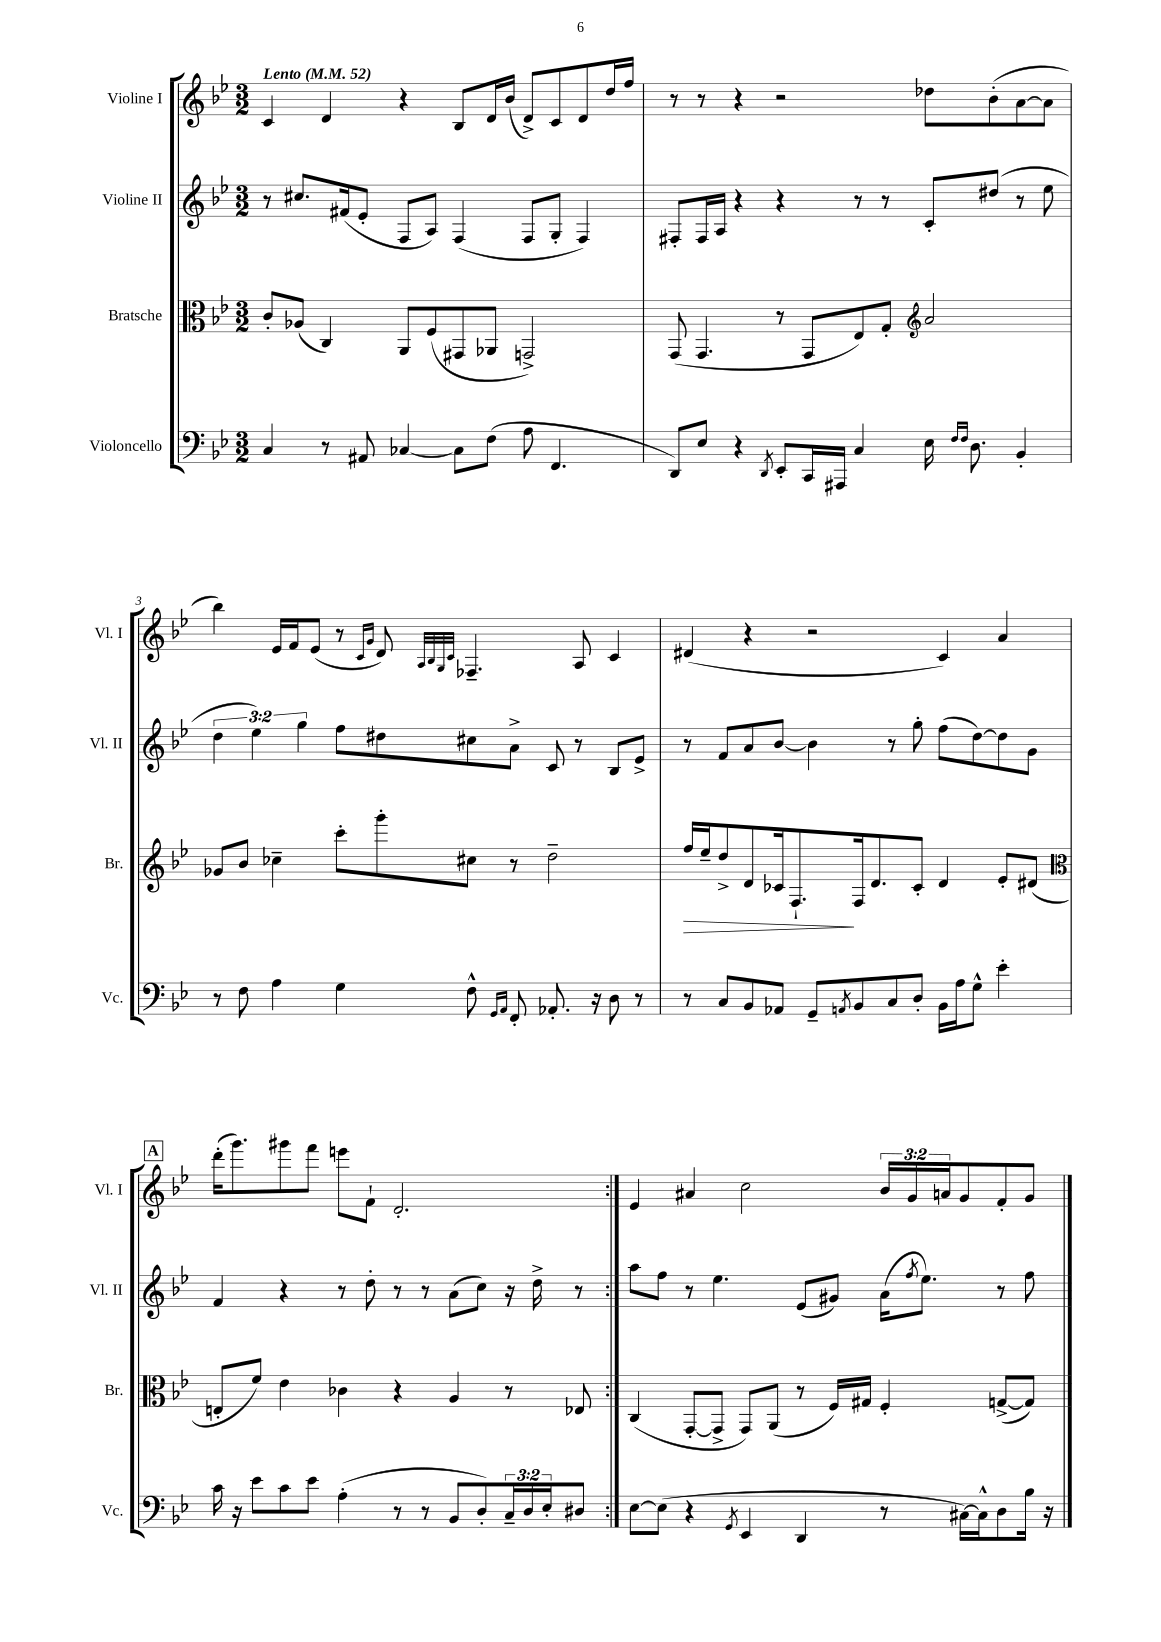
<<
\new StaffGroup <<
\new Staff = "s0" \with { instrumentName = "Violine I" shortInstrumentName = "Vl. I" } {
    \clef treble \key bes \major \numericTimeSignature \time 3/2 \override Staff.TupletNumber.text = #tuplet-number::calc-fraction-text \tempo "Lento" 4 = 52
    \repeat volta 2 { c'4 d'4 r4 bes8 d'16 bes'16( d'8->) c'8 d'8 d''16 f''16 |
    r8 r8 r4 r2 des''8 bes'8-.( a'8~ a'8 |
    bes''4) ees'16 f'16 ees'8( r8 \grace { c'16 g'16 } d'8) \grace { a32 bes32 g32 c'32 } fes4.-- a8 c'4 |
    dis'4( r4 r2 c'4) a'4 |
    \mark \markup { \box "A" } d'''16-.( g'''8.) gis'''8 f'''8 e'''8 f'8-! d'2.-. | }
    ees'4 ais'4 c''2 \tuplet 3/2 { bes'16 g'16 a'16 } g'8 f'8-. g'8 \bar "|." |
}
\new Staff = "s1" \with { instrumentName = "Violine II" shortInstrumentName = "Vl. II" } {
    \clef treble \key bes \major \numericTimeSignature \time 3/2 \override Staff.TupletNumber.text = #tuplet-number::calc-fraction-text
    \repeat volta 2 { r8 cis''8. fis'16( ees'8-. f8 a8) f4( f8 g8-. f4) |
    fis8-. fis16 a16 r4 r4 r8 r8 c'8-. dis''8( r8 ees''8 |
    \tuplet 3/2 { d''4 ees''4) g''4 } f''8 dis''8 cis''8 a'8-> c'8 r8 bes8 ees'8-> |
    r8 f'8 a'8 bes'8~ bes'4 r8 g''8-. f''8( d''8~) d''8 g'8 |
    \mark \markup { \box "A" } f'4 r4 r8 d''8-. r8 r8 a'8( c''8) r16 d''16-> r8 | }
    a''8 f''8 r8 ees''4. ees'8( gis'8) a'16( \acciaccatura { f''8 } ees''8.) r8 f''8 \bar "|." |
}
\new Staff = "s2" \with { instrumentName = "Bratsche" shortInstrumentName = "Br." } {
    \clef alto \key bes \major \numericTimeSignature \time 3/2
    \repeat volta 2 { c'8-. aes8( c4) a,8 f8( gis,8 aes,8 g,2->) |
    g,8( g,4. r8 g,8 ees8) g8-. \clef treble a'2 |
    ges'8 bes'8 ces''4-- c'''8-. g'''8-. cis''8 r8 d''2-- |
    f''16\> ees''16-- d''8-> d'8 ces'16 f8.-!\! f16 d'8. ces'8-. d'4 ees'8-. dis'8( |
    \mark \markup { \box "A" } \clef alto e8-. f'8) ees'4 ces'4 r4 a4 r8 ees8 | }
    c4( g,8~-. g,8-> g,8) a,8( r8 f16) gis16 f4-. g8~->( g8) \bar "|." |
}
\new Staff = "s3" \with { instrumentName = "Violoncello" shortInstrumentName = "Vc." } {
    \clef bass \key bes \major \numericTimeSignature \time 3/2 \override Staff.TupletNumber.text = #tuplet-number::calc-fraction-text
    \repeat volta 2 { c4 r8 ais,8 ces4~ ces8 f8( a8 f,4. |
    d,8) ees8 r4 \acciaccatura { d,8 } ees,8-. c,16 ais,,16 c4 ees16 \grace { f16 f16 } d8. bes,4-. |
    r8 f8 a4 g4 f8-^ \grace { g,16 a,16 } f,8-. aes,8.-. r16 d8 r8 |
    r8 c8 bes,8 aes,8 g,8-- \acciaccatura { a,8 } bes,8 c8 d8-. bes,16 a16 g8-^ ees'4-. |
    \mark \markup { \box "A" } c'16 r16 ees'8 c'8 ees'8 a4-.( r8 r8 bes,8 d8-.) \tuplet 3/2 { c16-- d16 ees16-. } dis8 | }
    ees8~ ees8( r4 \acciaccatura { g,8 } ees,4 d,4 r8 cis16~) cis16-^ d8 bes16 r16 \bar "|." |
}
>>
>>
